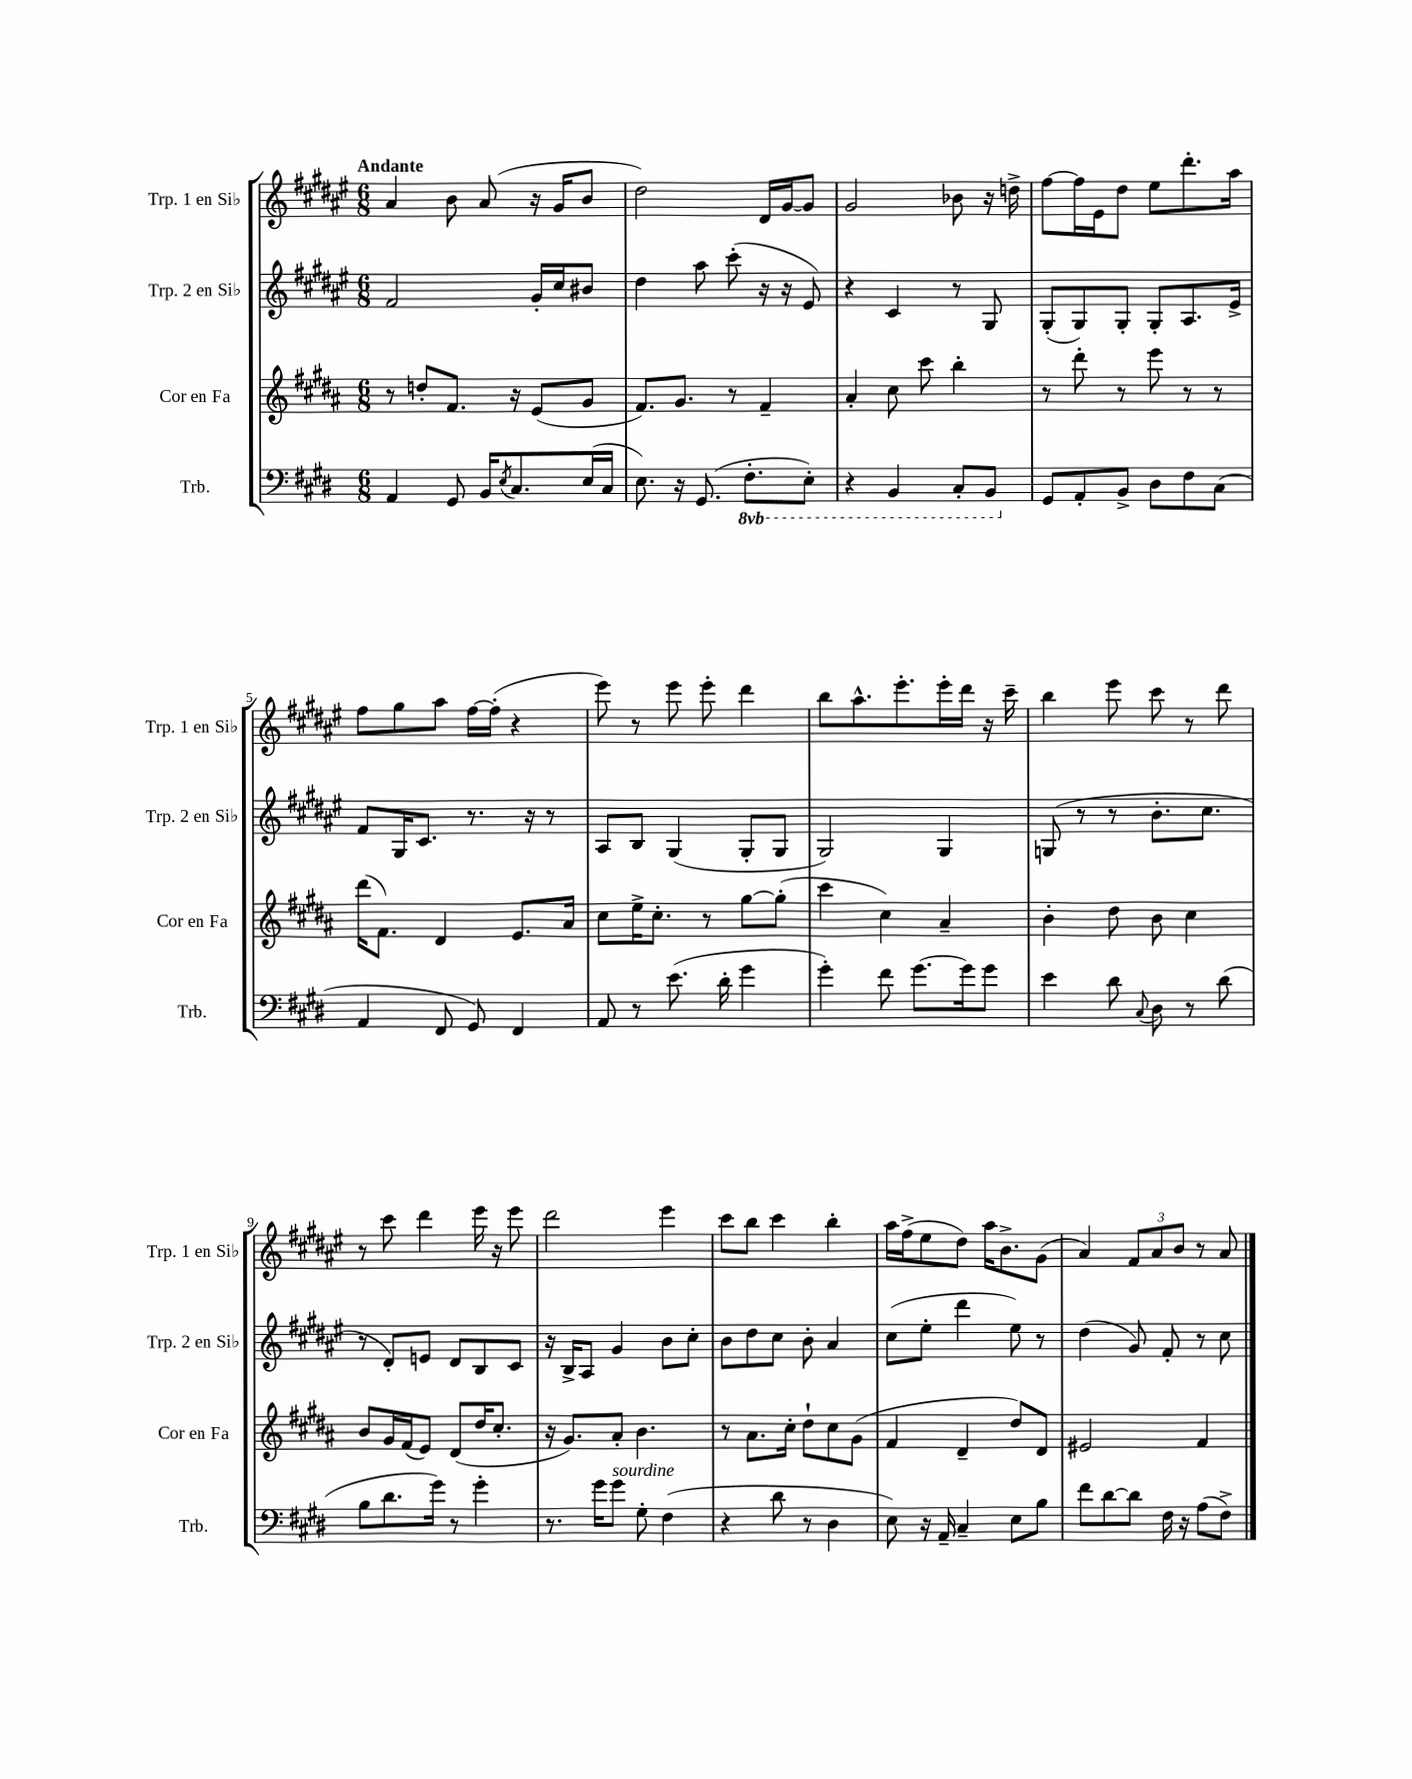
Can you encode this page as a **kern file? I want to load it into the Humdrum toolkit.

**kern	**kern	**kern	**kern
*staff4	*staff3	*staff2	*staff1
*clefF4	*clefG2	*clefG2	*clefG2
*k[f#c#g#d#]	*k[f#c#g#d#a#]	*k[f#c#g#d#a#e#]	*k[f#c#g#d#a#e#]
*M6/8	*M6/8	*M6/8	*M6/8
4AA	8r	2f#	4a#
.	8dd'	.	.
8GG#	8.f#	.	8b
16BB	.	.	(8a#
8qE	.	.	.
8.C#	16r	.	.
.	(8e	16g#'	16r
.	.	16cc#	16g#
(16E	8g#	8b#	8b
16C#	.	.	.
=	=	=	=
8.E)	8.f#)	4dd#	2dd#)
16r	8.g#	.	.
(8.GG#	.	8aa#	.
.	8r	(8ccc#'	.
8.FF#'	.	.	.
.	4f#~	16r	16d#
.	.	16r	[16g#
8EE')	.	8e#)	8g#]
=	=	=	=
4r	4a#'	4r	2g#
4BBB	8cc#	4c#	.
.	8ccc#	.	.
8CC#'	4bb'	8r	8b-
8BBB	.	8G#	16r
.	.	.	16dd^
=	=	=	=
8GG#	8r	(8G#'	[8ff#
8AA'	8ddd#'	8G#)	16ff#]
.	.	.	16e#
8BB^	8r	8G#'	8dd#
8D#	8eee	8G#'	8ee#
8F#	8r	8.A#	8.ddd#'
(8C#	8r	.	.
.	.	16e#^	16aa#
=	=	=	=
4AA	(16ddd#	8f#	8ff#
.	8.f#)	.	.
.	.	16G#	8gg#
.	.	8.c#	.
8FF#	4d#	.	8aa#
8GG#)	.	8.r	[16ff#
.	.	.	(16ff#']
4FF#	8.e	.	4r
.	.	16r	.
.	.	8r	.
.	16a#	.	.
=	=	=	=
8AA	8cc#	8A#	8eee#)
8r	16ee^	8B	8r
.	8.cc#'	.	.
(8.e	.	(4G#	8eee#
.	8r	.	8eee#'
16d#'	.	.	.
4g#	[8gg#	8G#'	4ddd#
.	(8gg#']	8G#	.
=	=	=	=
4g#')	4ccc#	2G#)	8bb
.	.	.	8.aa#^^
8f#	4cc#)	.	.
.	.	.	8.eee#'
[8.g#	.	.	.
.	4a#~	4G#	16eee#'
16g#]	.	.	16ddd#
8g#	.	.	16r
.	.	.	16ccc#~
=	=	=	=
4e	4b'	(8G	4bb
.	.	8r	.
8d#	8dd#	8r	8eee#
8qqC#	.	.	.
8D#	8b	8.b'	8ccc#
8r	4cc#	.	8r
.	.	8.cc#	.
(8d#	.	.	8ddd#
=	=	=	=
8B	8b	8r	8r
8.d#	16g#	8d#')	8ccc#
.	(16f#	.	.
.	8e)	8e	4ddd#
16g#)	.	.	.
8r	(8d#	8d#	.
4g#'	16dd#	8B	16eee#
.	8.cc#'	.	16r
.	.	8c#	8eee#
=	=	=	=
8.r	16r	16r	2ddd#
.	8.g#)	16B^	.
.	.	8A#	.
16g#	.	.	.
8g#	8a#'	4g#	.
8G#'	4.b	.	.
(4F#	.	8b	4eee#
.	.	8cc#'	.
=	=	=	=
4r	8r	8b	8ccc#
.	8.a#	8dd#	8bb
8d#	.	8cc#	4ccc#
.	16cc#'	.	.
8r	8dd#`	8b'	.
4D#	8cc#	4a#	4bb'
.	(8g#	.	.
=	=	=	=
8E)	4f#	(8cc#	16aa#
.	.	.	(16ff#^
16r	.	8ee#'	8ee#
16AA~	.	.	.
4C#~	4d#~	4ddd#	8dd#)
.	.	.	16aa#
.	.	.	8.b^
8E	8dd#)	8ee#)	.
8B	8d#	8r	(8g#
=	=	=	=
8f#	2e#	(4dd#	4a#)
[8d#	.	.	.
8d#]	.	8g#)	12f#
.	.	.	12a#
16F#	.	8f#'	.
.	.	.	12b
16r	.	.	.
(8A	4f#	8r	8r
8F#^)	.	8cc#	8a#
==	==	==	==
*-	*-	*-	*-
